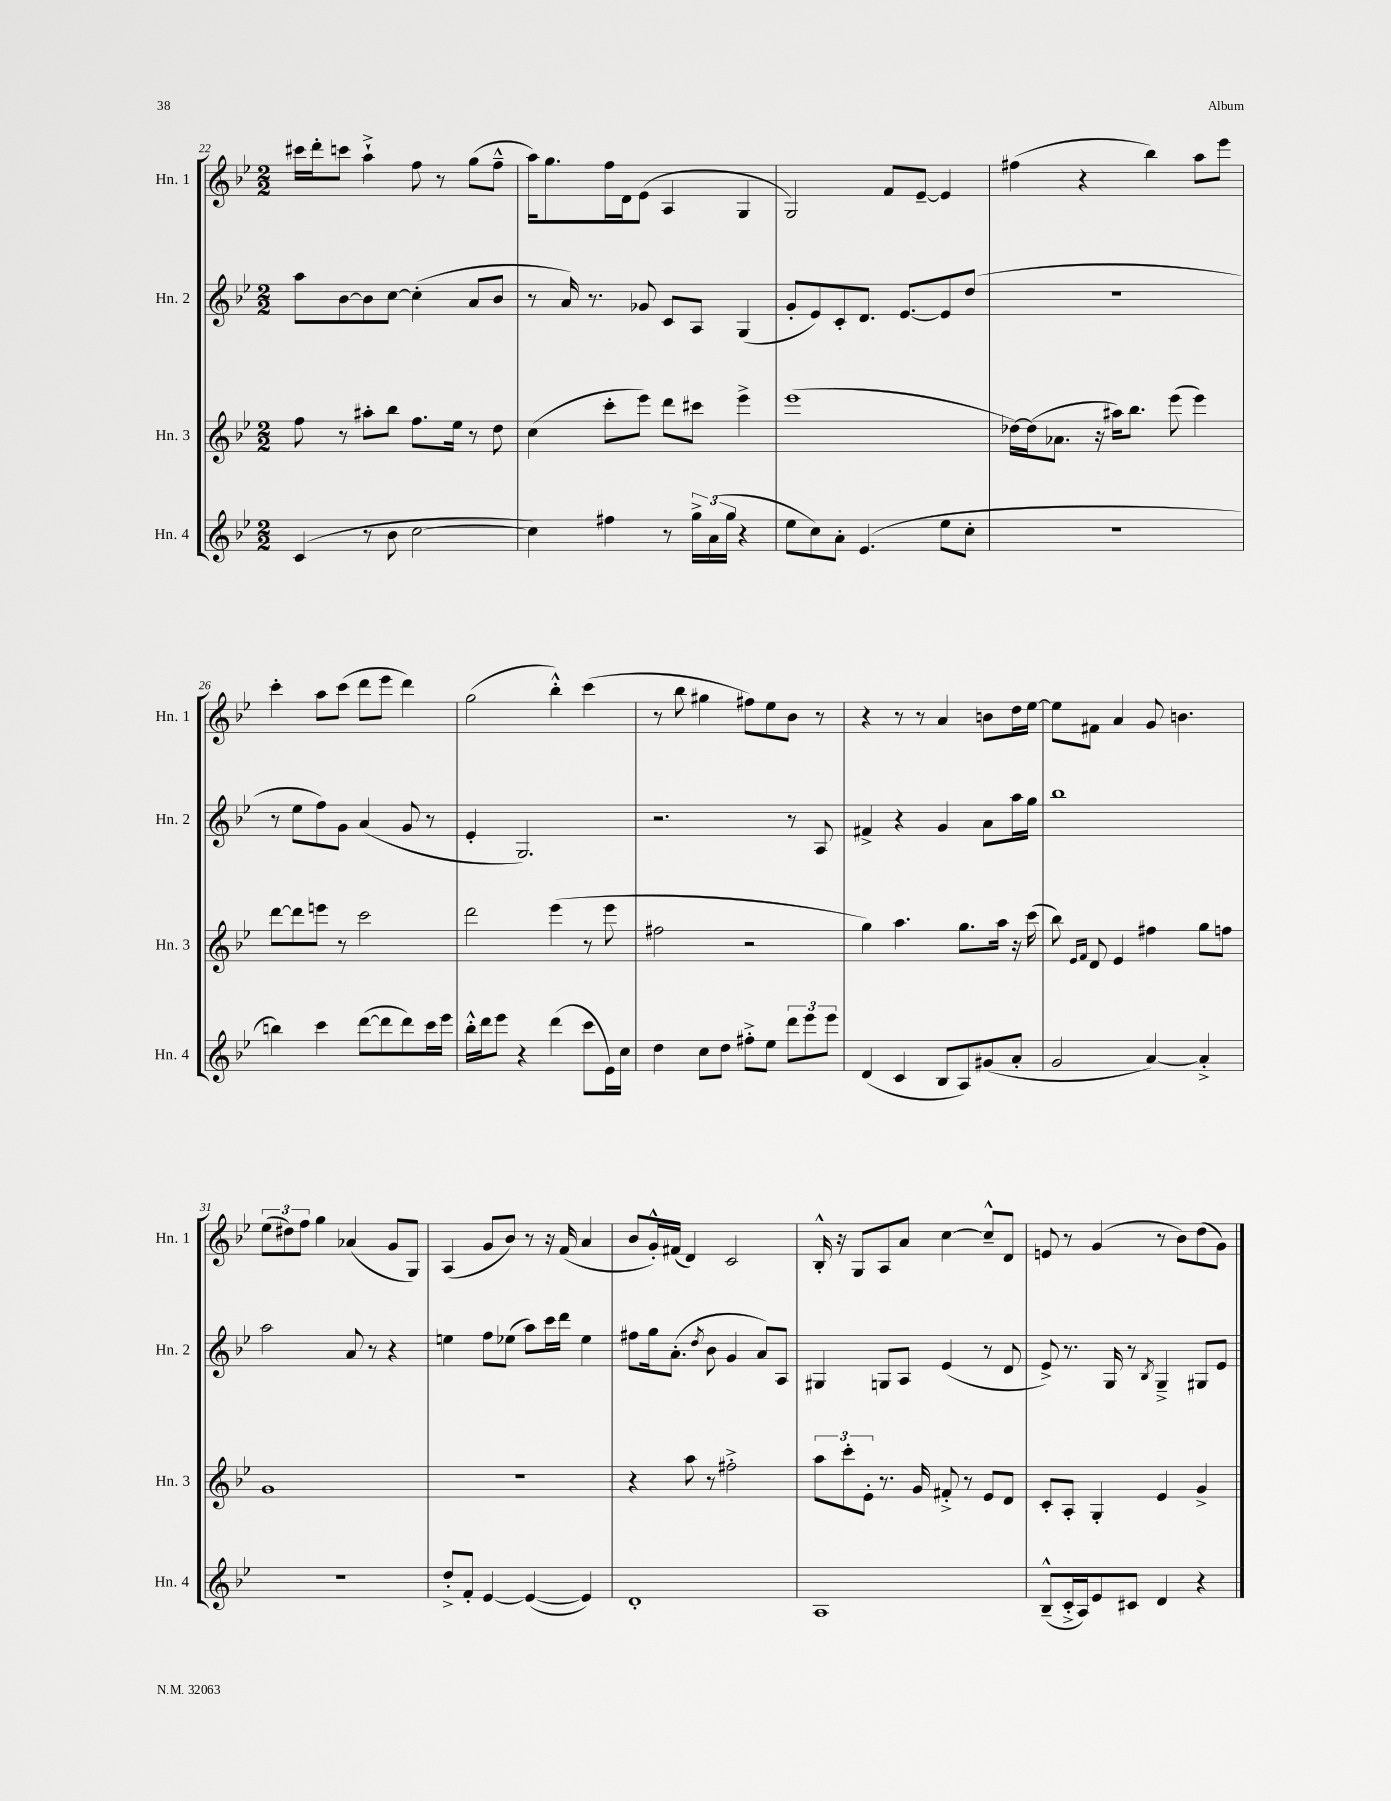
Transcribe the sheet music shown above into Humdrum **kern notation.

**kern	**kern	**kern	**kern
*part4	*part3	*part2	*part1
*staff4	*staff3	*staff2	*staff1
*I"Hn. 4	*I"Hn. 3	*I"Hn. 2	*I"Hn. 1
*I'Hn. 4	*I'Hn. 3	*I'Hn. 2	*I'Hn. 1
*clefG2	*clefG2	*clefG2	*clefG2
*k[b-e-]	*k[b-e-]	*k[b-e-]	*k[b-e-]
*M2/2	*M2/2	*M2/2	*M2/2
=22	=22	=22	=22
(4c/	8ff\	8aa\L	16ccc#X\LL
.	.	.	16ddd'\J
.	8r	[8b-\	8cccn\J
8r	8aa#X'\L	8b-\]	4aa`^\
8b-\	8bb-\J	[8cc\J	.
[2cc\	8.ff\L	(4cc'\]	8ff\
.	.	.	8r
.	16ee-\Jk	.	.
.	8r	8a/L	(8gg\L
.	8dd\	8b-/J	8ff~^^\J
=23	=23	=23	=23
4cc\])	(4cc\	8r	16aa\KL)
.	.	.	8.gg\
.	.	16a/)	.
.	.	8.r	.
4ff#X\	8ccc'\L	.	16ff\L
.	.	.	16d\J
.	8eee-\J)	8g-X/	(8e-\J
8r	8ddd\L	8c/L	4A/
24gg^\LL	8ccc#X\J	8A/J	.
(24a\	.	.	.
24gg\JJ	.	.	.
4r	4eee-^\	(4G/	4G/
=24	=24	=24	=24
8ee-\L	(1eee-	8g'/L	2G/)
8cc\)	.	8e-/)	.
8a'\J	.	8c'/	.
(4.e-/	.	8.d/J	.
.	.	.	8f/L
.	.	[8.e-/L	.
.	.	.	[8e-~/J
8ee-\L	.	8e-/]	4e-/]
8cc'\J	.	(8dd/J	.
=25	=25	=25	=25
1r	[16dd-X\LL)	1r	(4ff#X\
.	(16dd-\J]	.	.
.	8.a-X\J	.	.
.	.	.	4r
.	16r	.	.
.	16aa#X\KL)	.	.
.	8.bb-\J	.	.
.	.	.	4bb-\)
.	(8eee-\	.	.
.	4eee-\)	.	8aa\L
.	.	.	8eee-\J
!!LO:LB:g=z
=26	=26	=26	=26
4bbn\)	[8ddd\L	8r	4ccc'\
.	8ddd\]	8ee-\L	.
4ccc\	8eeen\J	8ff\)	8aa\L
.	8r	8g\J	(8ccc\J
([8ddd\L	2ccc\	(4a/	8ddd\L
8ddd\]	.	.	8eee-\J
8ddd\)	.	8g/	4ddd\)
16ccc\L	.	8r	.
16eee-\JJ	.	.	.
=27	=27	=27	=27
16bb-'^^\LL	2ddd\	4e-'/	(2gg\
16ddd\J	.	.	.
8eee-\J	.	.	.
4r	.	2.G/)	.
(4ddd\	(4eee-\	.	4bb-'^^\)
8ccc\L	8r	.	(4ccc\
16e-\L)	8eee-\	.	.
16cc\JJ	.	.	.
=28	=28	=28	=28
4dd\	2ff#X\	2.r	8r
.	.	.	8bb-\
8cc\L	.	.	4gg#X\
8dd\J	.	.	.
8ff#X'^\L	2r	.	8ff#X\L)
8ee-\J	.	.	8ee-\
12ddd\L	.	8r	8b-\J
12eee-\	.	.	.
.	.	8A/	8r
12eee-\J	.	.	.
=29	=29	=29	=29
(4d/	4gg\)	4f#X^/	4r
4c/	4.aa\	4r	8r
.	.	.	8r
8B-/L	.	4g/	4a/
8A/)	8.gg\L	.	.
(8g#X/	.	8a\L	8bn\L
.	16aa\Jk	.	.
8a'/J	16r	16aa\L	16dd\L
.	(16ccc\	16gg\JJ	[16ee-\JJ
=30	=30	=30	=30
2g/	8bb-\)	1bb-	8ee-\L]
.	16qqe-/LL	.	.
.	16qqf/JJ	.	.
.	8d/	.	8f#X\J
.	4e-/	.	4a/
[4a/)	4ff#X\	.	8g/
.	.	.	4.bn\
4a'^/]	8gg\L	.	.
.	8ffn\J	.	.
!!LO:LB:g=z
=31	=31	=31	=31
1r	1g	2aa\	(12ee-\L
.	.	.	12dd#X\)
.	.	.	12ff\J
.	.	.	4gg\
.	.	8a/	(4a-X/
.	.	8r	.
.	.	4r	8g/L
.	.	.	8G/J)
=32	=32	=32	=32
8dd'^/L	1r	4een\	(4A/
8f'/J	.	.	.
[4e-/	.	8ff\L	8g/L
.	.	(8ee-X\J	8b-/J)
(4e-/_	.	8aa\L)	8r
.	.	16ccc\L	16r
.	.	16ddd\JJ	(16f/
4e-/])	.	4ee-\	4a/
=33	=33	=33	=33
1d'	4r	8ff#X\L	8b-/L
.	.	16gg\k	16g'^^/L)
.	.	(8.a'\J	(16f#X/JJ
.	8aa\	.	4d/)
.	.	8qdd/	.
.	8r	8b-\	.
.	2ff#X'^\	4g/	2c/
.	.	8a/L)	.
.	.	8A/J	.
=34	=34	=34	=34
1A	12aa\L	4G#X/	16B-'^^/
.	.	.	16r
.	12ccc'\	.	.
.	.	.	8G/L
.	12e-'\J	.	.
.	8.r	8Gn/L	8A/
.	.	8A/J	8a/J
.	16g/	.	.
.	8f#X'^/	(4e-/	[4cc\
.	8r	.	.
.	8e-/L	8r	8cc~^^/L]
.	8d/J	8d/	8d/J
=35	=35	=35	=35
(8B-~^^/L	8c'/L	8e-^/)	8en/
16c'^/L	8A'/J	8.r	8r
16A/J)	.	.	.
8e-/	4G'/	.	(4g/
.	.	16G/	.
8c#X/J	.	8r	.
.	.	8qB-/	.
4d/	4e-/	4G~^/	8r
.	.	.	8b-\L)
4r	4g^/	8G#X/L	(8dd\
.	.	8e-/J	8g\J)
==	==	==	==
*-	*-	*-	*-
